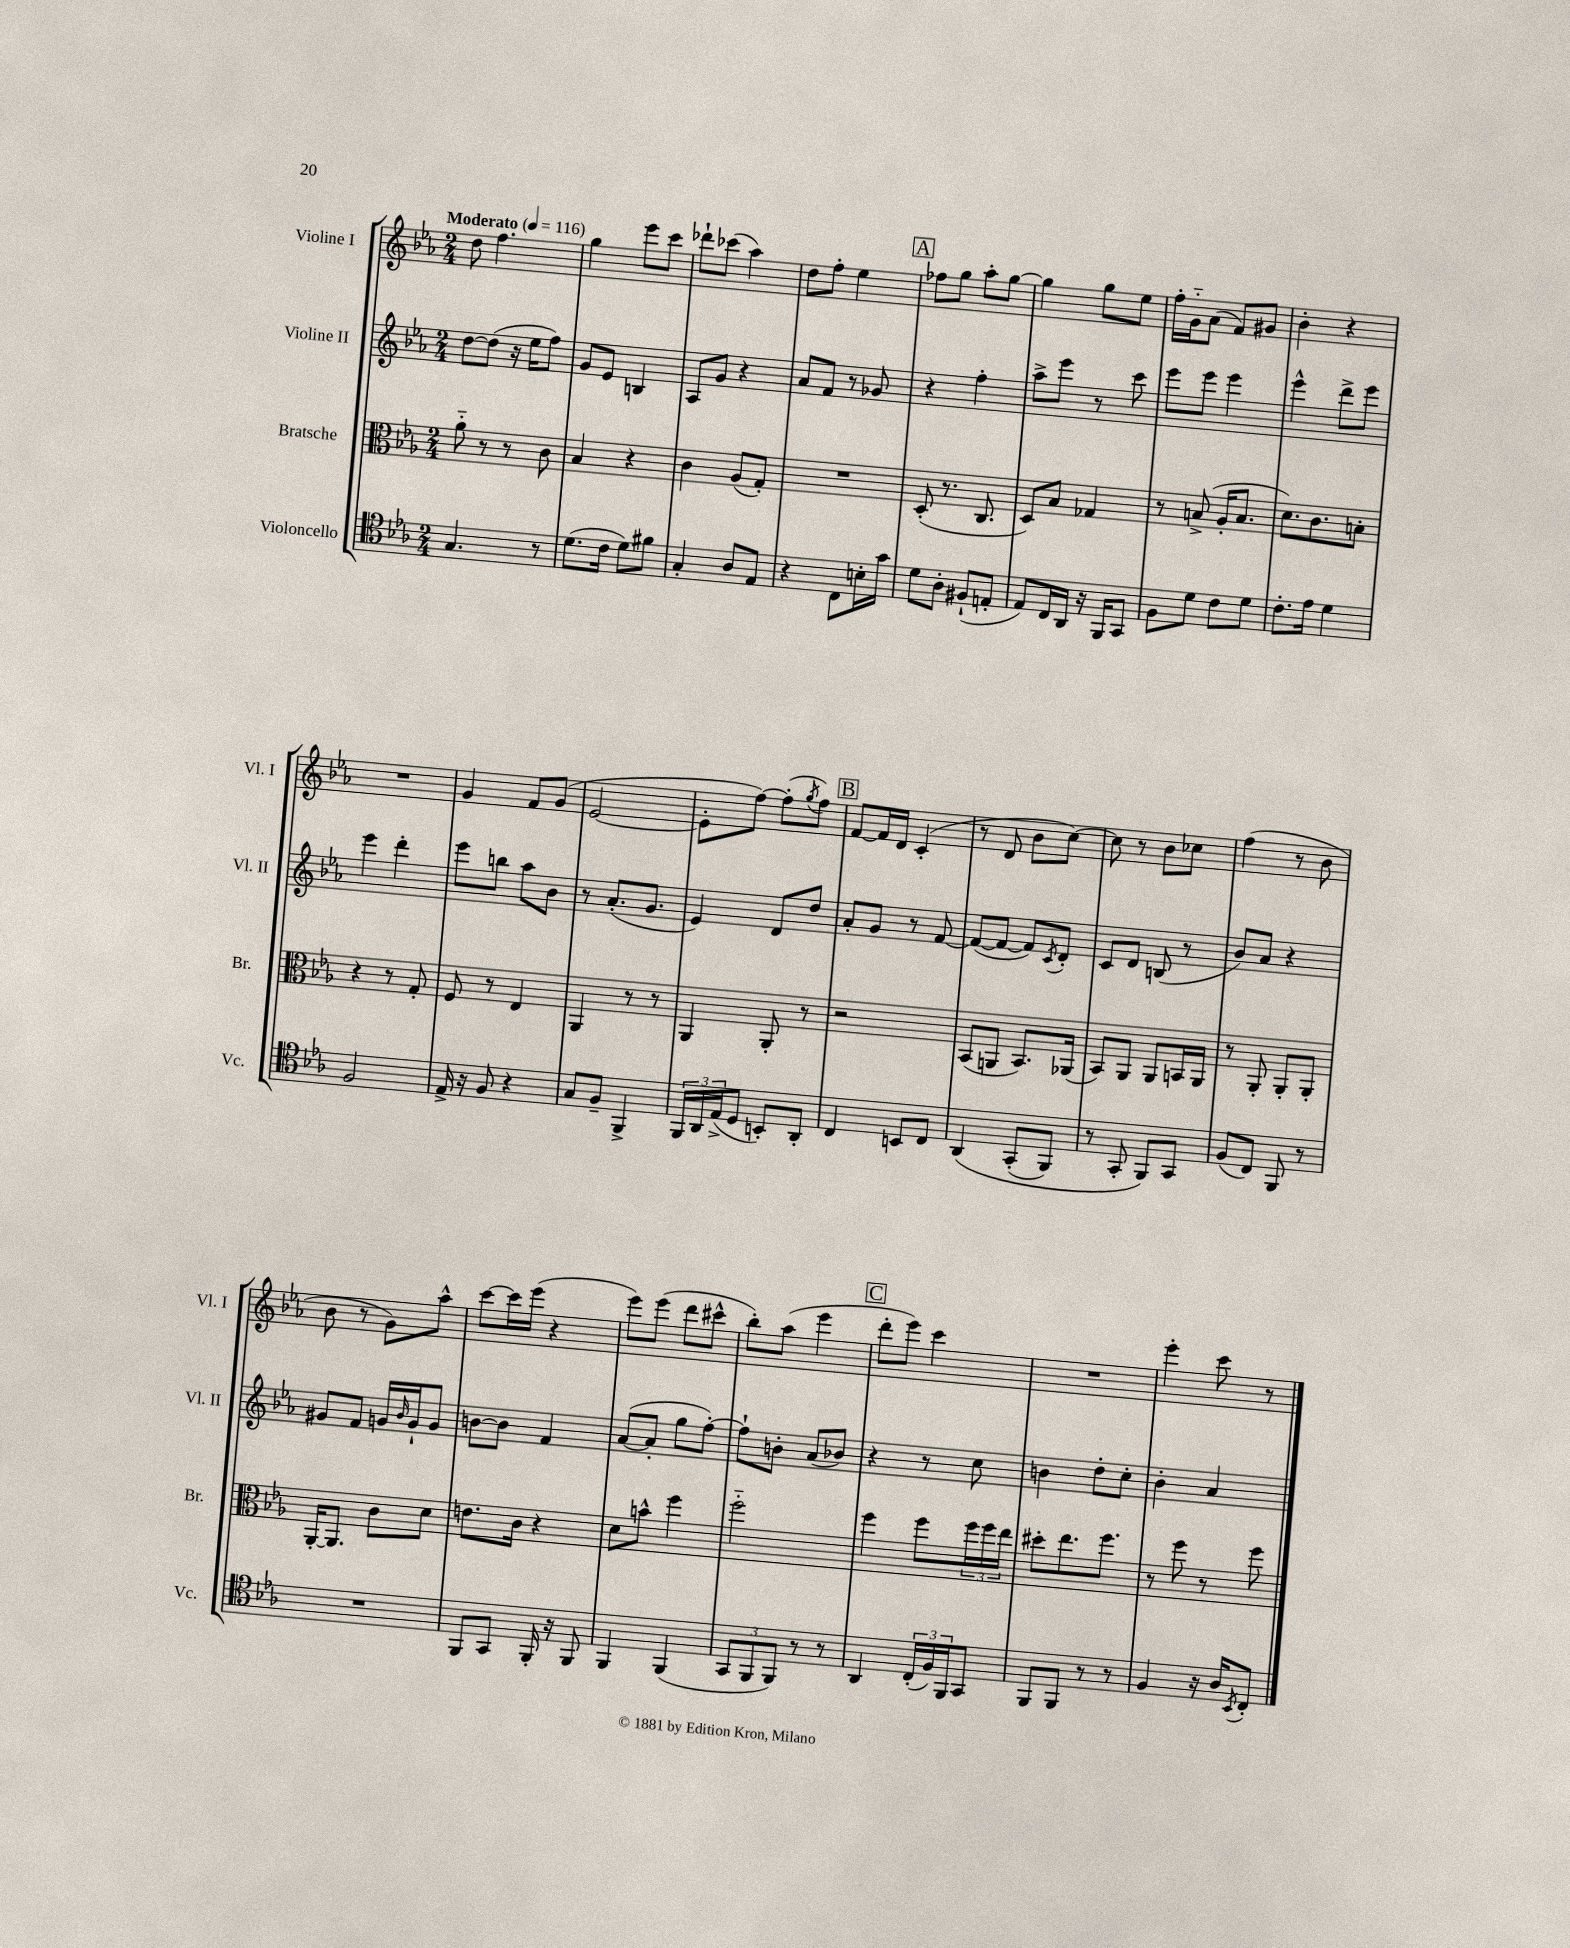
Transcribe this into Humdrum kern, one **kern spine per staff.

**kern	**kern	**kern	**kern
*staff4	*staff3	*staff2	*staff1
*clefC4	*clefC3	*clefG2	*clefG2
*k[b-e-a-]	*k[b-e-a-]	*k[b-e-a-]	*k[b-e-a-]
*M2/4	*M2/4	*M2/4	*M2/4
*MM116	*MM116	*MM116	*MM116
4.G/	8a-'~\	[8dd\L	8dd\
.	8r	(8dd\]J	4.ff\
.	8r	16r	.
.	.	16ee-\LK	.
8r	8c\	8ff\J)	.
=	=	=	=
(8.d\L	4B-/	8g/L	4gg\
.	.	8e-/J	.
16c\Jk	.	.	.
8d\L)	4r	4B/	8eee-\L
8f#\J	.	.	8ccc\J
=	=	=	=
4G'/	4c\	8A-/L	8ddd-`\L
.	.	8g/J	(8ccc-\J
8A-/L	(8A-/L	4r	4aa-\)
8E-/J	8G'/J)	.	.
=	=	=	=
4r	2r	8a-/L	8dd\L
.	.	8f/J	8ff'\J
8C\L	.	8r	4ee-\
16B'\L	.	8g-/	.
16g\JJ	.	.	.
=	=	=	=
8d\L	(8D'/	4r	8ff-\L
8A-'\J	8.r	.	8gg\J
(8F#`/L	.	4ff'\	8aa-'\L
.	8.C/	.	.
8E'/J	.	.	[8gg\J
=	=	=	=
8E-/L)	8D/L)	8aa-^\L	4gg\]
16C/L	8B-/J	8eee-\J	.
16AA-/JJ	.	.	.
16r	4G-/	8r	8gg\L
16FF/LK	.	.	.
8GG/J	.	8ccc\	8ee-\J
=	=	=	=
8F\L	8r	8eee-\L	16ff'\LL
.	.	.	16g'~\J
8d\J	(8B^/	8eee-\J	(8a-\J
8c\L	16A-'/LK	4eee-\	8f/L)
.	8.B/J	.	.
8d\J	.	.	8g#/J
=	=	=	=
8.c'\L	8.d\L)	4eee-^^\	4b-'\
16e-\Jk	8.c\	.	.
4d\	.	8ddd^\L	4r
.	8B'\J	8eee-\J	.
=	=	=	=
2F/	4r	4eee-\	2r
.	8r	4ddd'\	.
.	8G'/	.	.
=	=	=	=
16E-^/	8F/	8eee-\L	4g/
16r	.	.	.
8F/	8r	8bb\J	.
4r	4E-/	8aa-\L	8f/L
.	.	8b-\J	(8g/J
=	=	=	=
8G/L	4AA-/	8r	[2e-/
8F~/J	.	(8.a-'/L	.
4FF^/	8r	.	.
.	.	8.g/J	.
.	8r	.	.
=	=	=	=
24FF/LL	4AA-/	4e-/)	8e-'\]L
24AA-/	.	.	.
(24E-^/J	.	.	.
8D/J	.	.	[8ff\J)
8BB'/L)	8AA-'/	8d/L	(8ff'\]L
.	.	.	8qgg/
8AA-'/J	8r	8dd/J	8ff\J)
=	=	=	=
4C/	2r	8a-'/L	[8f/L
.	.	8g/J	16f/]L
.	.	.	16d/JJ
8BB/L	.	8r	(4c'/
8C/J	.	[8f/	.
=	=	=	=
&(4AA-/	(8BB-/L	(8f/_L	8r
.	8AA/J	8f/_J	8d/
(8GG'/L	8.BB-/L)	8f/]L)	8b-\L
.	.	8qc/	.
8FF/J)	.	8d'/J	[8cc\J)
.	(16AA-/Jk	.	.
=	=	=	=
8r	8BB-/L)	8c/L	8cc\]
8GG'/	8AA-/J	8d/J	8r
8FF/L&)	8AA-/L	(8B/	8b-\L
8GG/J	16BB/L	8r	8cc-\J
.	16AA-/JJ	.	.
=	=	=	=
(8F/L	8r	8b-/L)	(4ff\
8C/J)	8AA-'/	8a-/J	.
8FF/	8AA-'/L	4r	8r
8r	8AA-'/J	.	8b-\
=	=	=	=
2r	[16AA-'/LK	8g#/L	8b-\
.	8.AA-/]J	.	.
.	.	8f/J	8r
.	8c\L	16g/LL	8g\L)
.	.	16qqb-/	.
.	.	16g`/J	.
.	8d\J	8g/J	8aa-^^\J
=	=	=	=
8FF/L	8.e\L	[8b\L	[8ccc\L
8GG/J	.	8b\]J	16ccc\]L
.	16c\Jk	.	(16eee-\JJ
16FF'/	4r	4f/	4r
16r	.	.	.
8FF/	.	.	.
=	=	=	=
4FF/	8d\L	([8a-/L	8eee-\L)
.	8b^^\J	8a-'/]J	(8eee-\J
(4FF/	4ff\	8gg\L	8ddd\L
.	.	[8ff'\J)	8ccc#^^\J
=	=	=	=
12GG/L	2ff'~\	8ff`\]L	8bb-'\L)
12FF/	.	.	.
.	.	8b'\J	(8aa-\J
12FF/J)	.	.	.
8r	.	(8a-/L	4eee-\
8r	.	8b-/J)	.
=	=	=	=
4AA-/	4ff\	4r	8ddd'\L
.	.	.	8eee-\J)
(24C'/LL	8ff\L	8r	4ccc\
24F/)	.	.	.
24FF/J	.	.	.
8GG/J	24ff\L	8cc\	.
.	24ff\	.	.
.	24ee-\JJ	.	.
=	=	=	=
8FF/L	8dd#'\L	4b\	2r
8FF/J	8.ee-\	.	.
8r	.	8dd'\L	.
.	8.ff\J	.	.
8r	.	8cc'\J	.
=	=	=	=
4F/	8r	4b-'\	4eee-'\
.	8ff\	.	.
16r	8r	4a-/	8ccc\
16A-/LK	.	.	.
8qBB-/	.	.	.
8C'/J	8ff\	.	8r
==	==	==	==
*-	*-	*-	*-
